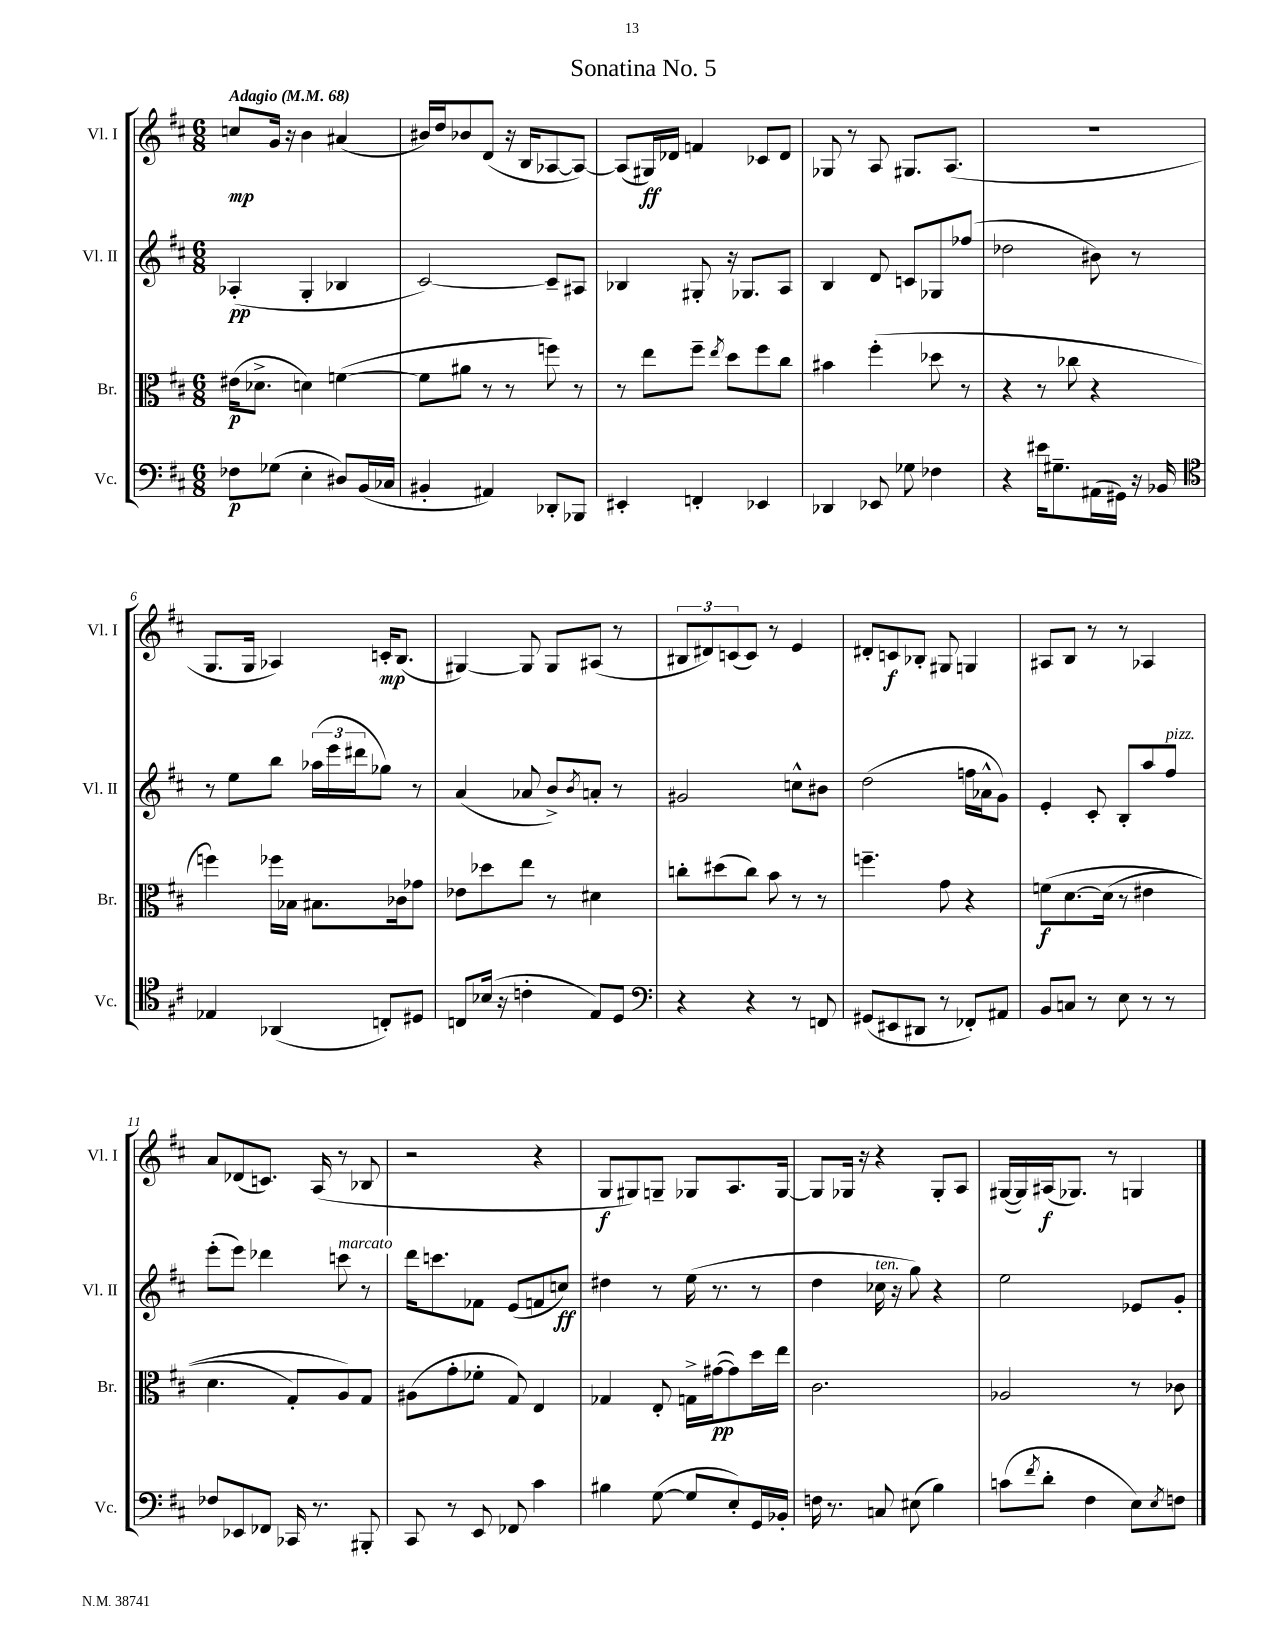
\header { title = "Sonatina No. 5" }
<<
\new StaffGroup <<
\new Staff = "s0" \with { instrumentName = "Vl. I" shortInstrumentName = "Vl. I" } {
    \clef treble \key d \major \numericTimeSignature \time 6/8 \tempo "Adagio" 4 = 68
    c''8\mp g'16 r16 b'4 ais'4( |
    bis'16) d''16 bes'8 d'8( r16 b16 aes8~ aes8~) |
    aes8( gis16\ff) des'16 f'4 ces'8 des'8 |
    ges8 r8 a8 gis8. a8.( |
    R2. |
    g8. g16 aes4) c'16-.\mp b8.( |
    gis4~) gis8 gis8 ais8( r8 |
    \tuplet 3/2 { bis8 dis'8) c'8( } c'8) r8 e'4 |
    dis'8-. c'8\f bes8-. gis8 g4 |
    ais8 b8 r8 r8 aes4 |
    a'8 des'8( c'8.) a16( r8 bes8 |
    r2 r4 |
    g8\f gis8) g8-- ges8 a8. ges16~ |
    ges8 ges16 r16 r4 ges8-. a8 |
    gis16~( gis16) ais16\f( ges8.) r8 g4 \bar "|." |
}
\new Staff = "s1" \with { instrumentName = "Vl. II" shortInstrumentName = "Vl. II" } {
    \clef treble \key d \major \numericTimeSignature \time 6/8
    aes4-.\pp( g4-. bes4 |
    cis'2~) cis'8-- ais8 |
    bes4 gis8-. r16 ges8. a8 |
    b4 d'8 c'8 ges8 fes''8( |
    des''2 bis'8) r8 |
    r8 e''8 b''8 \tuplet 3/2 { aes''16( e'''16 dis'''16 } ges''8) r8 |
    a'4( aes'8 b'8->) \acciaccatura { b'8 } a'8-. r8 |
    gis'2 c''8-^ bis'8 |
    d''2( f''16 aes'16-^ g'8) |
    e'4-. cis'8-. b8-. a''8 fis''8^\markup { \italic "pizz." } |
    e'''8-.( e'''8) des'''4 c'''8^\markup { \italic "marcato" } r8 |
    d'''16 c'''8. fes'8 e'8( f'8 c''8\ff) |
    dis''4 r8 e''16( r8. r8 |
    d''4 ces''16^\markup { \italic "ten." } r16 g''8) r4 |
    e''2 ees'8 g'8-. \bar "|." |
}
\new Staff = "s2" \with { instrumentName = "Br." shortInstrumentName = "Br." } {
    \clef alto \key d \major \numericTimeSignature \time 6/8
    eis'16\p( des'8.-> d'4) f'4~( |
    f'8 ais'8 r8 r8 f''8) r8 |
    r8 e''8 fis''8-- \acciaccatura { e''8 } d''8 fis''8 cis''8 |
    bis'4 fis''4-.( des''8 r8 |
    r4 r8 ces''8 r4 |
    f''4) fes''16 bes16 bis8. ces'16 ges'8 |
    ees'8 des''8 e''8 r8 dis'4 |
    c''8-. dis''8( c''8) b'8 r8 r8 |
    f''4.-- g'8 r4 |
    f'8\f\( d'8.~ d'16( r8 eis'4 |
    d'4. g8-.) a8\) g8 |
    ais8( g'8-. fes'8-. g8) e4 |
    ges4 e8-. g16-> gis'16~\pp( gis'8) d''16 e''16 |
    cis'2. |
    aes2 r8 ces'8 \bar "|." |
}
\new Staff = "s3" \with { instrumentName = "Vc." shortInstrumentName = "Vc." } {
    \clef bass \key d \major \numericTimeSignature \time 6/8
    fes8\p ges8( e4-. dis8) b,16( ces16 |
    bis,4-. ais,4) des,8-. bes,,8 |
    eis,4-. f,4-. ees,4 |
    des,4 ees,8 ges8 fes4 |
    r4 eis'16 gis8.-- ais,16( gis,16) r16 bes,16 |
    \clef tenor ees4 aes,4( c8-.) dis8 |
    c8 bes16( r16 c'4-. e8) d8 |
    \clef bass r4 r4 r8 f,8 |
    gis,8( eis,8 dis,8 r8 fes,8-.) ais,8 |
    b,8 c8 r8 e8 r8 r8 |
    fes8 ees,8 fes,8 ces,16 r8. bis,,8-. |
    cis,8 r8 e,8 fes,8 cis'4 |
    bis4 g8~( g8 e8-.) g,16 bes,16-. |
    f16 r8. c8 eis8( b4) |
    c'8( \acciaccatura { fis'8 } d'8-. fis4 e8) \acciaccatura { e8 } f8 \bar "|." |
}
>>
>>
